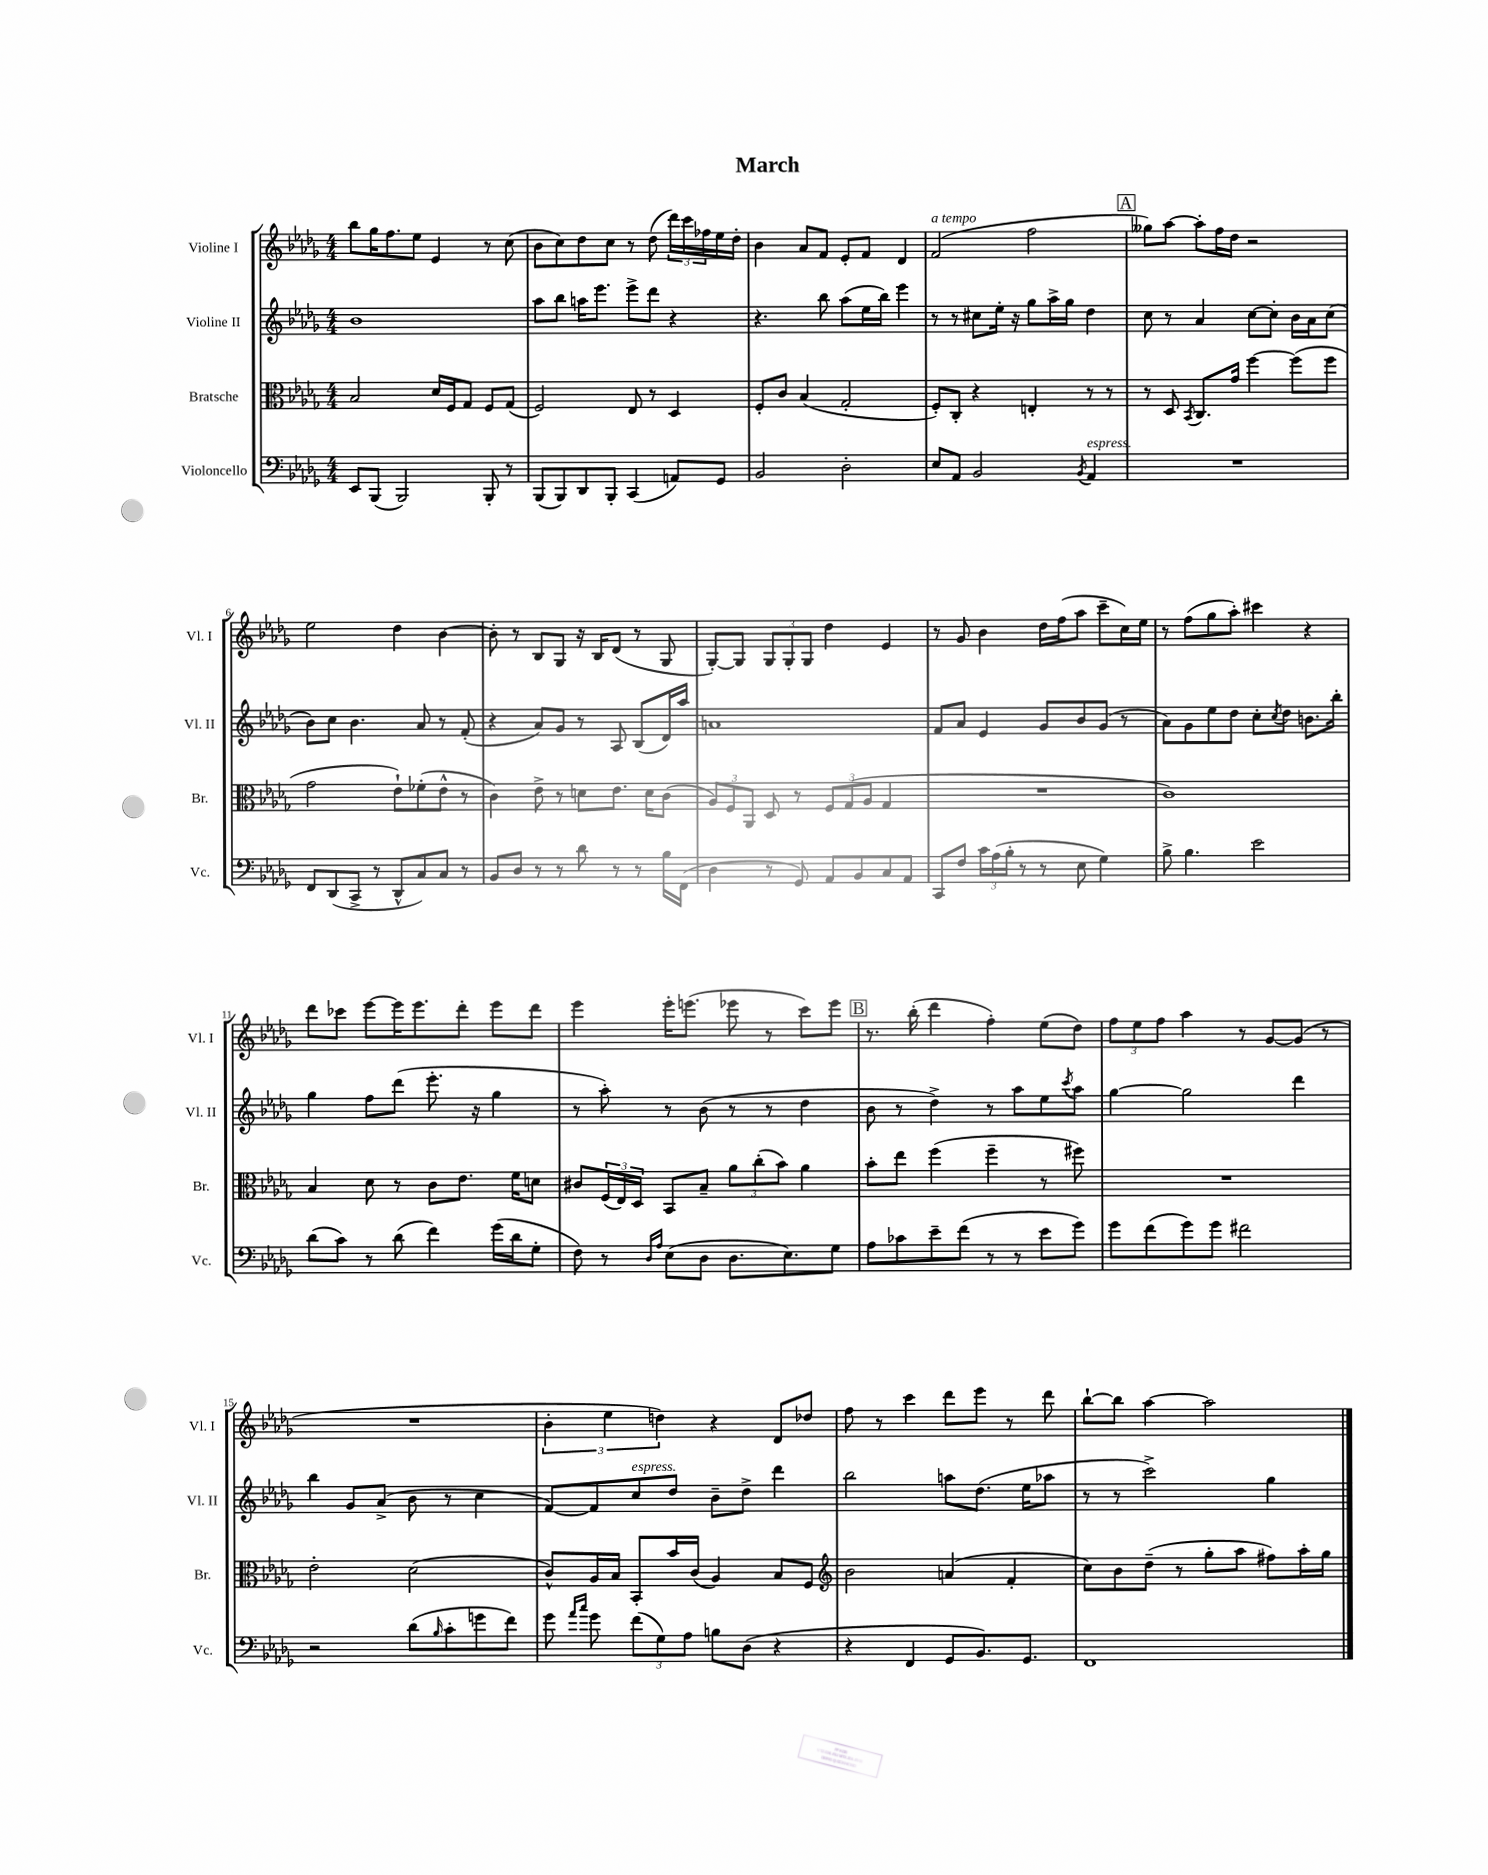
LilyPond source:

\header { title = "March" }
<<
\new StaffGroup <<
\new Staff = "s0" \with { instrumentName = "Violine I" shortInstrumentName = "Vl. I" } {
    \clef treble \key des \major \numericTimeSignature \time 4/4
    bes''8 ges''16 f''8. ees''8 ees'4 r8 c''8( |
    bes'8 c''8) des''8 c''8 r8 des''8( \tuplet 3/2 { des'''16) c'''16 fes''16 } ees''16 des''16-. |
    bes'4 aes'8 f'8 ees'8-. f'8 des'4 |
    f'2^\markup { \italic "a tempo" }( f''2 |
    \mark \markup { \box "A" } geses''8) aes''8~ aes''8-. f''16 des''16 r2 |
    ees''2 des''4 bes'4~ |
    bes'8-. r8 bes8 ges8 r16 bes16 des'8( r8 ges8 |
    ges8~-.) ges8 \tuplet 3/2 { ges8 ges8-. ges8 } des''4 ees'4 |
    r8 ges'8 bes'4 des''16 f''16( aes''8 c'''8-- c''16) ees''16 |
    r8 f''8( ges''8 aes''8-.) cis'''4 r4 |
    des'''8 ces'''8 ees'''8~ ees'''16 ees'''8. des'''8-. ees'''8 des'''8 |
    ees'''4 ees'''16-. e'''8.( ees'''8 r8 c'''8) ees'''8 |
    \mark \markup { \box "B" } r8. bes''16-.( des'''4 f''4-.) ees''8( des''8) |
    \tuplet 3/2 { f''8 ees''8 f''8 } aes''4 r8 ges'8~ ges'8( r8 |
    R1 |
    \tuplet 3/2 { bes'4-. ees''4 d''4) } r4 des'8 des''8 |
    f''8 r8 c'''4 des'''8 ees'''8 r8 des'''8 |
    bes''8~-! bes''8 aes''4~ aes''2 \bar "|." |
}
\new Staff = "s1" \with { instrumentName = "Violine II" shortInstrumentName = "Vl. II" } {
    \clef treble \key des \major \numericTimeSignature \time 4/4
    bes'1 |
    aes''8 bes''8 a''16 ees'''8. ees'''8-> des'''8 r4 |
    r4. bes''8 aes''8( ees''16 bes''16) ees'''4 |
    r8 r8 cis''8 ees''16-. r16 ges''8 aes''16-> ges''16 des''4 |
    \mark \markup { \box "A" } c''8 r8 aes'4 c''8~ c''8-. bes'16 aes'16 c''8( |
    bes'8) c''8 bes'4. aes'8 r8 f'8-.( |
    r4 aes'8) ges'8 r8 aes8 bes8( des'16) aes''16 |
    a'1 |
    f'8 aes'8 ees'4 ges'8 bes'8 ges'8( r8 |
    aes'8) ges'8 ees''8 des''8 c''8-. \acciaccatura { c''8 } des''8 b'8. bes''16-. |
    ges''4 f''8 des'''8( ees'''8.-. r16 ges''4 |
    r8 aes''8-.) r8 bes'8( r8 r8 des''4 |
    \mark \markup { \box "B" } bes'8 r8 des''4->) r8 aes''8 ees''8 \acciaccatura { c'''8 } aes''8 |
    ges''4~ ges''2 des'''4 |
    bes''4 ges'8 aes'8->( bes'8 r8 c''4 |
    f'8~) f'8 c''8^\markup { \italic "espress." } des''8 bes'8-- des''8-> des'''4 |
    bes''2 a''8 des''8.( ees''16 aes''8 |
    r8 r8 c'''2->) ges''4 \bar "|." |
}
\new Staff = "s2" \with { instrumentName = "Bratsche" shortInstrumentName = "Br." } {
    \clef alto \key des \major \numericTimeSignature \time 4/4
    bes2 des'16 f16 ges8 f8 ges8( |
    f2) ees8 r8 des4 |
    f8-. c'8 bes4( ges2-. |
    f8-.) c8-. r4 e4-. r8 r8 |
    \mark \markup { \box "A" } r8 des8 \acciaccatura { bes,8 } c8. ges'16 f''4~ f''8( f''8 |
    ges'2 ees'8-!) fes'8-.( ees'8-^ r8 |
    c'4) ees'8-> r8 d'8 ees'8. d'16 c'8( |
    \tuplet 3/2 { aes8) f8 aes,8 } des8 r8 \tuplet 3/2 { f8 ges8( aes8 } ges4 |
    R1 |
    c'1) |
    bes4 des'8 r8 c'8 ees'8. f'16 d'8 |
    cis'8 \tuplet 3/2 { f16( ees16) des16 } bes,8 bes8-- \tuplet 3/2 { aes'8 c''8-.( bes'8) } aes'4 |
    \mark \markup { \box "B" } bes'8-. ees''8 f''4( f''4-- r8 fis''8) |
    R1 |
    ees'2-. des'2( |
    c'8-^) aes16 bes16 bes,8-. bes'16 c'16( aes4) bes8 f8 |
    \clef treble bes'2 a'4( f'4-. |
    c''8) bes'8 des''8--( r8 ges''8-. aes''8 fis''8) aes''16-. ges''16 \bar "|." |
}
\new Staff = "s3" \with { instrumentName = "Violoncello" shortInstrumentName = "Vc." } {
    \clef bass \key des \major \numericTimeSignature \time 4/4
    ees,8 bes,,8( bes,,2) bes,,8-. r8 |
    bes,,8( bes,,8) des,8 bes,,8-. c,4( a,8) ges,8 |
    bes,2 des2-. |
    ees8 aes,8 bes,2 \acciaccatura { bes,8 } aes,4^\markup { \italic "espress." } |
    \mark \markup { \box "A" } R1 |
    f,8 des,8( c,8-> r8 des,8-^ c8) c8 r8 |
    bes,8 des8 r8 r8 des'8 r8 r8 bes16 f,16( |
    des4 r8 ges,8) aes,8 bes,8 c8 aes,8 |
    c,8 f8 \tuplet 3/2 { c'16 aes16( bes16-. } r8 r8 ees8 ges4) |
    bes8-> bes4. ees'2 |
    des'8( c'8) r8 des'8( f'4) ges'16( des'16 ges8-. |
    f8) r8 \grace { des16 aes16 } ees8( des8 des8. ees8.) ges8 |
    \mark \markup { \box "B" } aes8 ces'8 ees'8-- f'8( r8 r8 ees'8 ges'8) |
    ges'8 f'8( ges'8) ges'8 fis'2 |
    r2 des'8( \grace { bes16 } c'8-. g'8 f'8) |
    ges'8 \grace { aes'16 c''16 } ges'8 \tuplet 3/2 { f'8( ges8) aes8 } b8 des8( r4 |
    r4 f,4 ges,8 bes,8.) ges,8. |
    f,1 \bar "|." |
}
>>
>>
